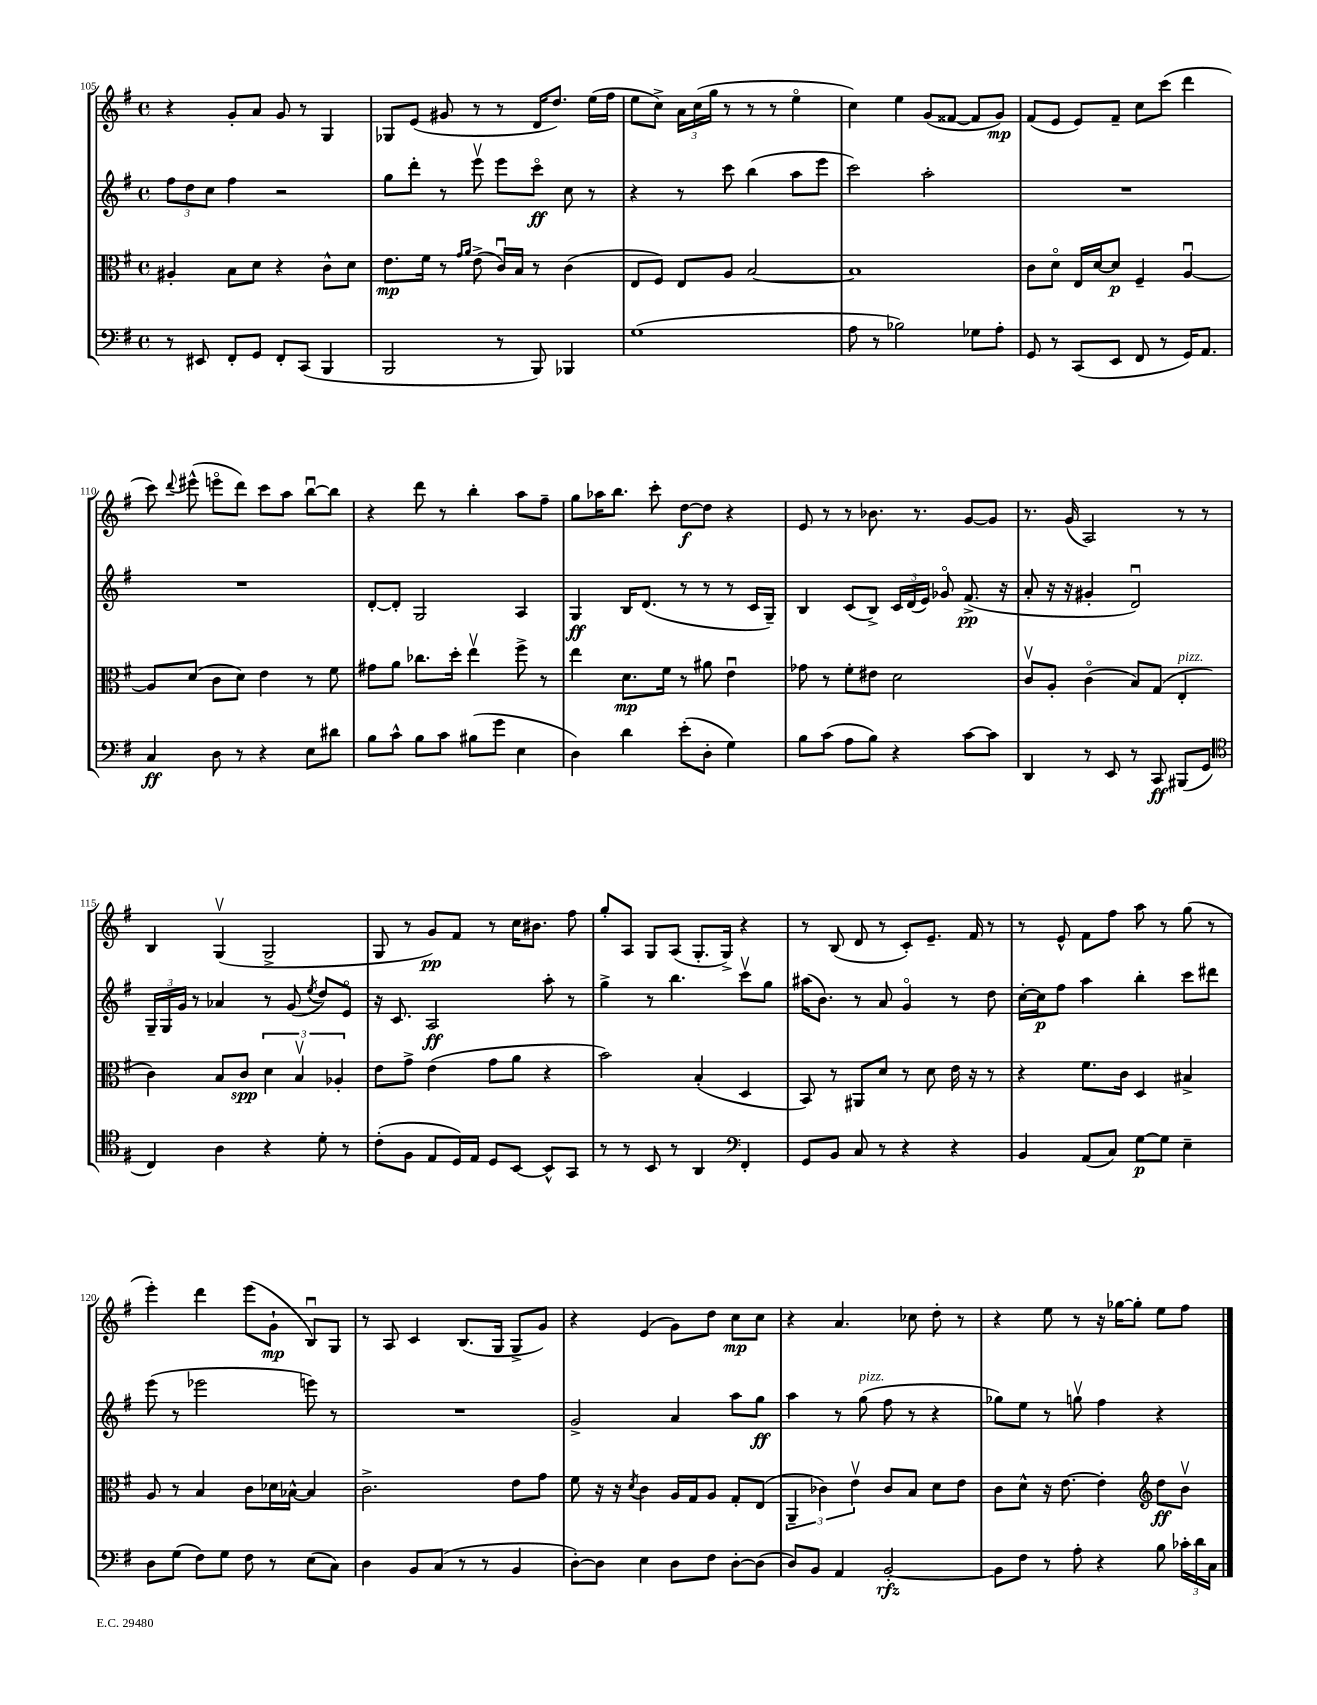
<<
\new StaffGroup <<
\new Staff = "s0" {
    \clef treble \key g \major \defaultTimeSignature \time 4/4
    \autoBeamOff r4 g'8[-. a'8] g'8 r8 g4 |
    ges8[ e'8]( gis'8 r8 r8 d'16[ d''8.]) e''16[( fis''16] |
    e''8[ c''8]->) \tuplet 3/2 { a'16[ c''16( g''16] } r8 r8 r8 e''4\flageolet |
    c''4) e''4 g'8[( fisis'8]~ fisis'8[ g'8]\mp) |
    fis'8[( e'8] e'8[) fis'8]-- c''8[ c'''8]( d'''4 |
    c'''8) \appoggiatura { d'''8 } eis'''8-^( e'''8[\flageolet d'''8]) c'''8[ a''8] b''8[~\downbow b''8] |
    r4 d'''8 r8 b''4-. a''8[ fis''8]-- |
    g''8[ aes''16 b''8.] c'''8-. d''8[~\f d''8] r4 |
    e'8 r8 r8 bes'8. r8. g'8[~ g'8] |
    r8. g'16( a2) r8 r8 |
    b4 g4\upbow( g2-> |
    g8 r8 g'8[\pp) fis'8] r8 c''16[ bis'8.] fis''8 |
    g''8[-. a8] g8[ a8]( g8.[-. g16]->) r4 |
    r8 b8( d'8 r8 c'8[-.) e'8.]-- fis'16 r8 |
    r8 e'8-^ fis'8[ fis''8] a''8 r8 g''8( r8 |
    e'''4-.) d'''4 e'''8[( g'8]-!\mp b8[\downbow) g8] |
    r8 a8 c'4 b8.[( g16] g8[-> g'8]) |
    r4 e'4( g'8[) d''8] c''8[\mp c''8] |
    r4 a'4. ces''8 d''8-. r8 |
    r4 e''8 r8 r16 ges''16[~ ges''8]-. e''8[ fis''8] \bar "|." |
}
\new Staff = "s1" {
    \clef treble \key g \major \defaultTimeSignature \time 4/4
    \autoBeamOff \tuplet 3/2 { fis''8[ d''8 c''8] } fis''4 r2 |
    g''8[ d'''8]-. r8 e'''8\upbow e'''8[ c'''8]\flageolet\ff c''8 r8 |
    r4 r8 c'''8 b''4( a''8[ e'''8] |
    c'''2) a''2-. |
    R1 |
    R1 |
    d'8[~-. d'8]-. g2 a4 |
    g4\ff b16[ d'8.]( r8 r8 r8 c'16[ g16]--) |
    b4 c'8[( b8]->) \tuplet 3/2 { c'16[ d'16( e'16]) } ges'8\flageolet fis'8.->\pp( r16 |
    a'8-. r16 r16 gis'4-. d'2\downbow) |
    \tuplet 3/2 { g16[-- g16 g'16] } r8 aes'4 r8 g'8( \acciaccatura { e''8 } d''8[) e'8]\flageolet |
    r16 c'8. a2\ff a''8-. r8 |
    g''4-> r8 b''4. c'''8[\upbow g''8] |
    ais''16[( b'8.]) r8 a'8 g'4\flageolet r8 d''8 |
    c''16[~-. c''16\p fis''8] a''4 b''4-. c'''8[ dis'''8] |
    e'''8( r8 ees'''2 e'''8) r8 |
    R1 |
    g'2-> a'4 a''8[ g''8]\ff |
    a''4 r8 g''8^\markup { \italic "pizz." }( fis''8 r8 r4 |
    ges''8[) e''8] r8 g''8\upbow fis''4 r4 \bar "|." |
}
\new Staff = "s2" {
    \clef alto \key g \major \defaultTimeSignature \time 4/4
    \autoBeamOff ais4-. b8[ d'8] r4 c'8[-^ d'8] |
    e'8.[\mp fis'16] r8 \grace { g'16[ a'16] } e'8->( c'16[\downbow) b16] r8 c'4( |
    e8[ fis8]) e8[ a8] b2~ |
    b1 |
    c'8[ d'8]\flageolet e16[ d'16~ d'8]\p fis4-- a4~\downbow |
    a8[ d'8]( c'8[ d'8]) e'4 r8 fis'8 |
    gis'8[ a'8] ces''8.[ d''16]-. e''4\upbow fis''8-> r8 |
    e''4 d'8.[\mp fis'16] r8 ais'8 e'4\downbow |
    ges'8 r8 fis'8[-. eis'8] d'2 |
    c'8[\upbow a8]-. c'4\flageolet( b8[) g8]( e4-.^\markup { \italic "pizz." } |
    c'4) b8[ c'8]\spp \tuplet 3/2 { d'4 b4\upbow aes4-. } |
    e'8[ g'8]-> e'4( g'8[ a'8] r4 |
    b'2) b4-.( d4 |
    b,8) r8 ais,8[ d'8] r8 d'8 e'16 r16 r8 |
    r4 fis'8.[ c'16] d4 bis4-> |
    a8 r8 b4 c'8[ des'16 bes16]~-^ bes4 |
    c'2.-> e'8[ g'8] |
    fis'8 r16 r16 \acciaccatura { d'8 } c'4 a16[ g16 a8] g8[-. e8]( |
    \tuplet 3/2 { a,4-- ces'4) e'4\upbow } ces'8[ b8] d'8[ e'8] |
    c'8[ d'8]-^ r16 e'8.~ e'4-. \clef treble d''8[\ff b'8]\upbow \bar "|." |
}
\new Staff = "s3" {
    \clef bass \key g \major \defaultTimeSignature \time 4/4
    \autoBeamOff r8 eis,8 fis,8[-. g,8] fis,8[-. c,8]( b,,4 |
    b,,2 r8 b,,8) bes,,4 |
    g1( |
    a8 r8 bes2) ges8[ a8]-. |
    g,8 r8 c,8[( e,8] fis,8 r8 g,16[) a,8.] |
    c4\ff d8 r8 r4 e8[ dis'8] |
    b8[ c'8]-^ b8[ c'8] bis8[( g'8] e4 |
    d4) d'4 e'8[-.( d8]-. g4) |
    b8[ c'8]( a8[ b8]) r4 c'8[~ c'8] |
    d,4 r8 e,8 r8 c,8\ff bis,,8[( g,8] |
    \clef tenor c4) a4 r4 d'8-. r8 |
    c'8[-.( fis8] e8[ d16) e16] d8[ b,8]~ b,8[-^ g,8] |
    r8 r8 b,8 r8 a,4 \clef bass fis,4-. |
    g,8[ b,8] c8 r8 r4 r4 |
    b,4 a,8[( c8]) g8[~\p g8] e4-- |
    d8[ g8]( fis8[) g8] fis8 r8 e8[( c8]) |
    d4 b,8[ c8]( r8 r8 b,4 |
    d8[~-.) d8] e4 d8[ fis8] d8[~-. d8]( |
    d8[) b,8] a,4 b,2~-.\rfz |
    b,8[ fis8] r8 a8-. r4 b8 \tuplet 3/2 { ces'16[-. d'16 c16] } \bar "|." |
}
>>
>>
\layout { \context { \Score currentBarNumber = #105 } }
